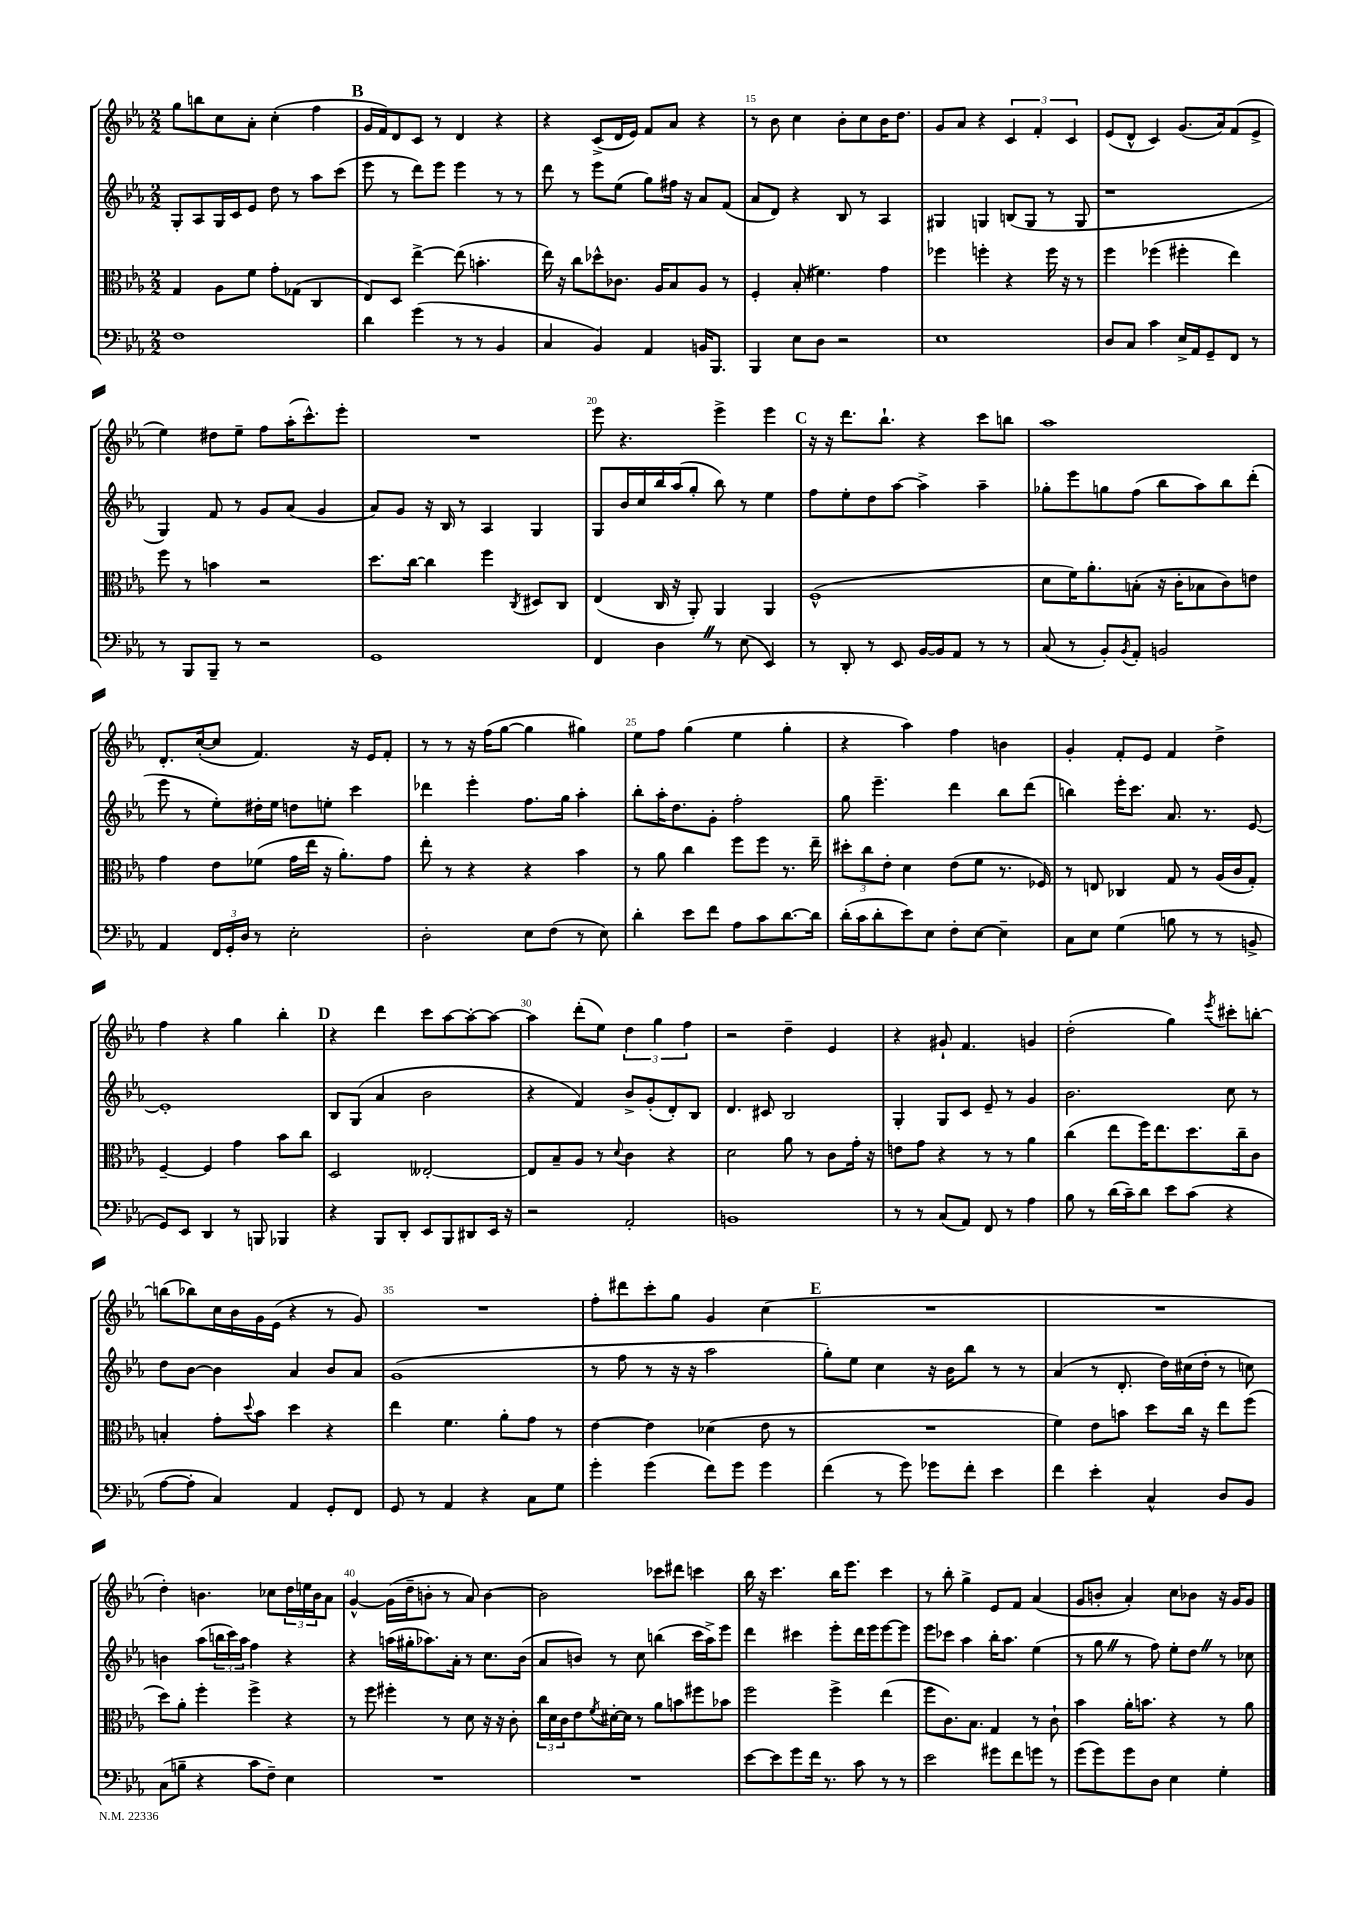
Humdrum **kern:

**kern	**kern	**kern	**kern
*part4	*part3	*part2	*part1
*staff4	*staff3	*staff2	*staff1
*clefF4	*clefC3	*clefG2	*clefG2
*k[b-e-a-]	*k[b-e-a-]	*k[b-e-a-]	*k[b-e-a-]
*M2/2	*M2/2	*M2/2	*M2/2
=12	=12	=12	=12
1F	4G/	8G'/L	8gg\L
.	.	8A-/	8bbn\
.	8A-\L	16G/L	8cc\
.	.	16c/J	.
.	8f\J	8e-/J	8a-'\J
.	8g'\L	8dd\	(4cc'\
.	(8G-X\J	8r	.
.	4C/	8aa-\L	4ff\
.	.	(8ccc\J	.
!!LO:REH:place=s1:t=B
=13	=13	=13	=13
4d\	8E-/L)	8eee-\	16g/LL
.	.	.	16f/J)
.	8D/J	8r	8d/
(4g\	[4ee-^\	8ddd\L)	8c/J
.	.	8eee-\J	8r
8r	(8ee-\]	4eee-\	4d/
8r	4.bn'\	.	.
4BB-/	.	8r	4r
.	.	8r	.
=14	=14	=14	=14
4C/	16ee-\)	8ddd\	4r
.	16r	.	.
.	8cc\L	8r	.
4BB-/)	8dd-X^^\	8eee-\L	(8c^/L
.	8.c-X\J	(8ee-\J	16d/L
.	.	.	16e-/JJ)
4AA-/	.	8gg\L)	8f/L
.	16A-/KL	.	.
.	8B-/	16ff#X\Jk	8a-/J
.	.	16r	.
16BBn/KL	8A-/J	8a-/L	4r
8.BBB-/J	.	.	.
.	8r	(8f/J	.
=15	=15	=15	=15
4BBB-/	4F'/	8a-/L	8r
.	.	8d/J)	8b-\
8E-\L	(8B-'/	4r	4cc\
8D\J	4.f#X\)	.	.
2r	.	8B-/	8b-'\L
.	.	8r	8cc\
.	4g\	4A-/	16b-\K
.	.	.	8.dd\J
=16	=16	=16	=16
1E-	4ff-X\	4G#X/	8g/L
.	.	.	8a-/J
.	4ffn'\	4Gn/	4r
.	4r	(8Bn/L	6c/
.	.	8G/J	.
.	.	.	6f'/
.	16ff\	8r	.
.	16r	.	.
.	.	.	6c/
.	8r	8G/	.
=17	=17	=17	=17
8D/L	4ff\	1r	(8e-/L
8C/J	.	.	8d^^/J
4c\	(4ff-X\	.	4c/)
16E-^/LL	4ff#X'\	.	(8.g/L
16AA-/J	.	.	.
8GG~/	.	.	.
.	.	.	16a-/k)
8FF/J	4ee-\)	.	(8f/
8r	.	.	8e-^/J
!!LO:LB:g=z
=18	=18	=18	=18
8r	8ff\	4G/)	4ee-\)
8BBB-/L	8r	.	.
8BBB-~/J	4bn\	8f/	8dd#X\L
8r	.	8r	8ee-~\J
2r	2r	8g/L	8ff\L
.	.	(8a-/J	(16aa-'\K
.	.	.	8.ccc^^\)
.	.	4g/	.
.	.	.	8eee-'\J
=19	=19	=19	=19
1GG	8.dd\L	8a-/L)	1r
.	.	8g/J	.
.	[16cc\Jk	.	.
.	4cc\]	16r	.
.	.	16B-/	.
.	.	8r	.
.	4ff\	4A-/	.
.	8qC/	.	.
.	8D#X/L	4G/	.
.	8C/J	.	.
=20	=20	=20	=20
4FF/	(4E-/	8G/L	8eee-\
.	.	16b-/L	4.r
.	.	16cc/	.
4DZ\	16C/	16bb-/	.
.	16r	(16aa-/J	.
.	8AA-'/)	8gg'/J	.
8r	4AA-/	8bb-\)	4eee-^\
(8E-\	.	8r	.
4EE-/)	4AA-/	4ee-\	4eee-\
!!LO:REH:place=s1:t=C
=21	=21	=21	=21
8r	(1F^^	8ff\L	16r
.	.	.	16r
8DD'/	.	8ee-'\	8.ddd\L
8r	.	8dd\	.
.	.	.	8.bb-`\J
8EE-/	.	[8aa-\J	.
[16BB-/LL	.	4aa-^\]	4r
16BB-/J]	.	.	.
8AA-/J	.	.	.
8r	.	4aa-~\	8ccc\L
8r	.	.	8bbn\J
=22	=22	=22	=22
(8C/	8d\L	8gg-X'\L	1aa-
8r	16f\K)	8eee-\	.
.	8.a-'\	.	.
8BB-'/L)	.	8ggn\	.
8qBB-/	.	.	.
8AA-'/J	(8Bn'\J	(8ff\J	.
2BBn/	16r	8bb-\L	.
.	16c'\KL	.	.
.	8B-X\	8aa-\)	.
.	8c\)	8bb-\	.
.	8en\J	(8ddd'\J	.
!!LO:LB:g=z
=23	=23	=23	=23
4AA-/	4g\	8eee-\	8.d'/L
.	.	8r	.
.	.	.	([16cc'/k
24FF/LL	8e-\L	8ee-'\L)	8cc/J]
24GG'/	.	.	.
24D/JJ	.	.	.
8r	(8f-X\J	16dd#X'\L	4.f/)
.	.	16ee-\JJ	.
2E-'\	16g\LL	8ddn\L	.
.	16ee-\JJ	.	.
.	16r	8een'\J	.
.	8.a-'\L)	.	.
.	.	4ccc\	16r
.	.	.	16e-/KL
.	8g\J	.	8f'/J
=24	=24	=24	=24
2D'\	8ee-'\	4ddd-X\	8r
.	8r	.	8r
.	4r	4eee-'\	16r
.	.	.	(16ff\KL
.	.	.	[8gg\J
8E-\L	4r	8.ff\L	4gg\]
(8F\J	.	.	.
.	.	16gg\Jk	.
8r	4b-\	4aa-'\	4gg#X\)
8E-\)	.	.	.
=25	=25	=25	=25
4d'\	8r	8bb-'\L	8ee-\L
.	8a-\	16aa-'\K	8ff\J
.	.	8.dd\	.
8e-\L	4cc\	.	(4gg\
8f\J	.	8g'\J	.
8A-\L	8ff\L	2ff'\	4ee-\
8c\	8ff\J	.	.
[8.d\	8.r	.	4gg'\
16d\Jk]	16ee-~\	.	.
=26	=26	=26	=26
(16d'\LL	12dd#X'\L	8gg\	4r
16c\J	.	.	.
.	12cc\	.	.
8d'\	.	4.eee-~\	.
.	12e-'\J	.	.
8e-\)	4d\	.	4aa-\)
8E-\J	.	.	.
8F'\L	(8e-\L	4ddd\	4ff\
[8E-\J	8f\J	.	.
4E-~\]	8.r	8bb-\L	4bn\
.	.	(8ddd\J	.
.	16F-X/)	.	.
=27	=27	=27	=27
8C\L	8r	4bbn\)	4g'/
8E-\J	8En/	.	.
(4G\	4C-X/	16eee-'\KL	8f'/L
.	.	8.ccc\J	.
.	.	.	8e-/J
8Bn\	8G/	8.a-/	4f/
8r	8r	.	.
.	.	8.r	.
8r	(16A-/LL	.	4dd^\
.	16c/J	.	.
8BBn^/	8G'/J)	[8e-/	.
!!LO:LB:g=z
=28	=28	=28	=28
8GG/L)	[4F~/	1e-']	4ff\
8EE-/J	.	.	.
4DD/	4F/]	.	4r
8r	4g\	.	4gg\
8BBBn/	.	.	.
4BBB-X/	8b-\L	.	4bb-'\
.	8cc\J	.	.
!!LO:REH:place=s1:t=D
=29	=29	=29	=29
4r	2D/	8B-/L	4r
.	.	(8G/J	.
8BBB-/L	.	4a-/	4ddd\
8DD'/J	.	.	.
8EE-/L	[2E--X'/	2b-\	8ccc\L
8BBB-/	.	.	[8aa-\
8DD#X/	.	.	8aa-'\_
16EE-/Jk	.	.	8aa-\J_
16r	.	.	.
=30	=30	=30	=30
2r	8E--/L]	4r	4aa-\]
.	8B-~/	.	.
.	8A-/J	4f/)	(8ddd'\L
.	8r	.	8ee-\J)
.	8qqd/	.	.
2AA-'/	4c\	8b-^/L	6dd\
.	.	(8g'/	.
.	.	.	6gg\
.	4r	8d'/)	.
.	.	.	6ff\
.	.	8B-/J	.
=31	=31	=31	=31
1BBn	2d\	4.d/	2r
.	.	8c#X/	.
.	8a-\	2B-/	4dd~\
.	8r	.	.
.	8c\L	.	4e-/
.	16g'\Jk	.	.
.	16r	.	.
=32	=32	=32	=32
8r	8en\L	4G'/	4r
8r	8g\J	.	.
(8C/L	4r	8G/L	8g#X`/
8AA-/J)	.	8c/J	4.f/
8FF/	8r	8e-~/	.
8r	8r	8r	.
4A-\	4a-\	4g/	4gn/
=33	=33	=33	=33
8B-\	(4cc\	2.b-\	(2dd'\
8r	.	.	.
(16d\LL	8ee-\L	.	.
16c~\J)	.	.	.
8d\J	16ff\K)	.	.
.	8.ee-\	.	.
8e-\L	.	.	4gg\)
(8c\J	8.dd\	.	.
.	.	.	8qeee-/
4r	.	8cc\	8ccc#X'\L
.	16cc~\k	.	.
.	8c\J	8r	[8bbn'\J
!!LO:LB:g=z
=34	=34	=34	=34
[8A-\L	4Bn'/	8dd\L	(8bbn\L]
8A-'\J]	.	[8b-\J	8bb-X\)
4C/)	8g'\L	4b-\]	16cc\L
.	.	.	16b-\
.	8qqdd/	.	.
.	8b-\J	.	16g\
.	.	.	(16e-\JJ
4AA-/	4dd\	4a-/	4r
8GG'/L	4r	8b-/L	8r
8FF/J	.	8a-/J	8g/)
=35	=35	=35	=35
8GG/	4ee-\	(1g	1r
8r	.	.	.
4AA-/	4.f\	.	.
4r	.	.	.
.	8a-'\L	.	.
8C\L	8g\J	.	.
8G\J	8r	.	.
=36	=36	=36	=36
4g'\	[4e-\	8r	8ff'\L
.	.	8ff\	8ddd#X\
(4g\	4e-\]	8r	8ccc'\
.	.	16r	8gg\J
.	.	16r	.
8f\L)	(4d-X\	2aa-\	4g/
8g\J	.	.	.
4g\	8e-\	.	(4cc\
.	8r	.	.
!!LO:REH:place=s1:t=E
=37	=37	=37	=37
(4f\	1r	8gg'\L)	1r
.	.	8ee-\J	.
8r	.	4cc\	.
8g\)	.	.	.
8g-X\L	.	16r	.
.	.	16b-\KL	.
8f'\J	.	8bb-\J	.
4e-\	.	8r	.
.	.	8r	.
=38	=38	=38	=38
4f\	4f\)	(4a-/	1r
4e-'\	8e-\L	8r	.
.	8bn\J	8.d'/	.
4C^^/	8dd\L	.	.
.	.	16dd\LL)	.
.	16cc\Jk	(16cc#X\	.
.	16r	16dd'\JJ	.
8D/L	8ee-\L	8r	.
8BB-/J	(8ff\J	8ccn\)	.
!!LO:LB:g=z
=39	=39	=39	=39
(8C\L	8dd\L)	4bn\	4dd'\)
8Bn~\J	8a-'\J	.	.
4r	4ff'\	(8aa-\L	4.bn\
.	.	24bbn\L	.
.	.	24ccc\)	.
.	.	24aa-\JJ	.
8c\L	4ff^\	4ff\	.
8F~\J)	.	.	8cc-X\L
4E-\	4r	4r	24dd\L
.	.	.	24een\
.	.	.	24b\J
.	.	.	8a-\J
=40	=40	=40	=40
1r	8r	4r	[4g^^/
.	8ff\	.	.
.	4ff#X'\	(16aan\LL	(16g\LL]
.	.	16gg#X'\J	16dd~\J
.	.	8.aa-X\)	8bn'\J
.	8r	.	8r
.	.	16a-'\Jk	.
.	8d\	8r	8a-/)
.	16r	8.cc\L	[4b\
.	16r	.	.
.	8c'\	.	.
.	.	(16b-\Jk	.
=41	=41	=41	=41
1r	24cc\LL	8a-/L	2b\]
.	24d\	.	.
.	24c\J	.	.
.	8e-\	8bn/J)	.
.	8qf/	.	.
.	[16d#X'\L	8r	.
.	16d#\JJ]	.	.
.	8r	8cc\	.
.	8a-\L	(4bbn\	8ccc-X\L
.	8bn\	.	8ddd#X\J
.	8ff#X\	16ccc\LL	4cccn\
.	.	16aa-^\J)	.
.	8b-X\J	8eee-\J	.
=42	=42	=42	=42
[8e-\L	2ff\	4ddd\	16bb-\
.	.	.	16r
8e-\]	.	.	4.ccc\
8g\	.	4ccc#X\	.
16f\Jk	.	.	.
8.r	.	.	.
.	4ff^\	8eee-'\L	16bb-\KL
.	.	.	8.eee-\J
8c\	.	16ddd\L	.
.	.	16eee-\J	.
8r	(4ee-\	[8eee-\	4ccc\
8r	.	8eee-\J]	.
=43	=43	=43	=43
2e-\	8ff\L	8eee-\L	8r
.	8.c\)	8ccc-X\J	8bb-'\
.	.	4aa-\	4gg^\
.	8.B-\J	.	.
8g#X\L	4G/	16bb-'\KL	8e-/L
.	.	8.aa-\J	.
8f\	.	.	8f/J
8gn\J	8r	(4ee-\	(4a-/
8r	8c`\	.	.
=44	=44	=44	=44
(8g\L	4b-\	8r	8g/L
8g\)	.	8ggZ\	8bn'/J
8g\	16a-'\KL	8r	4a-'/)
.	8.bn\J	.	.
8D\J	.	8ff\)	.
4E-\	4r	8ee-'\L	8cc\L
.	.	8ddZ\J	8b-X\J
4G'\	8r	8r	16r
.	.	.	16g/KL
.	8a-\	8cc-X\	8g/J
==	==	==	==
*-	*-	*-	*-
